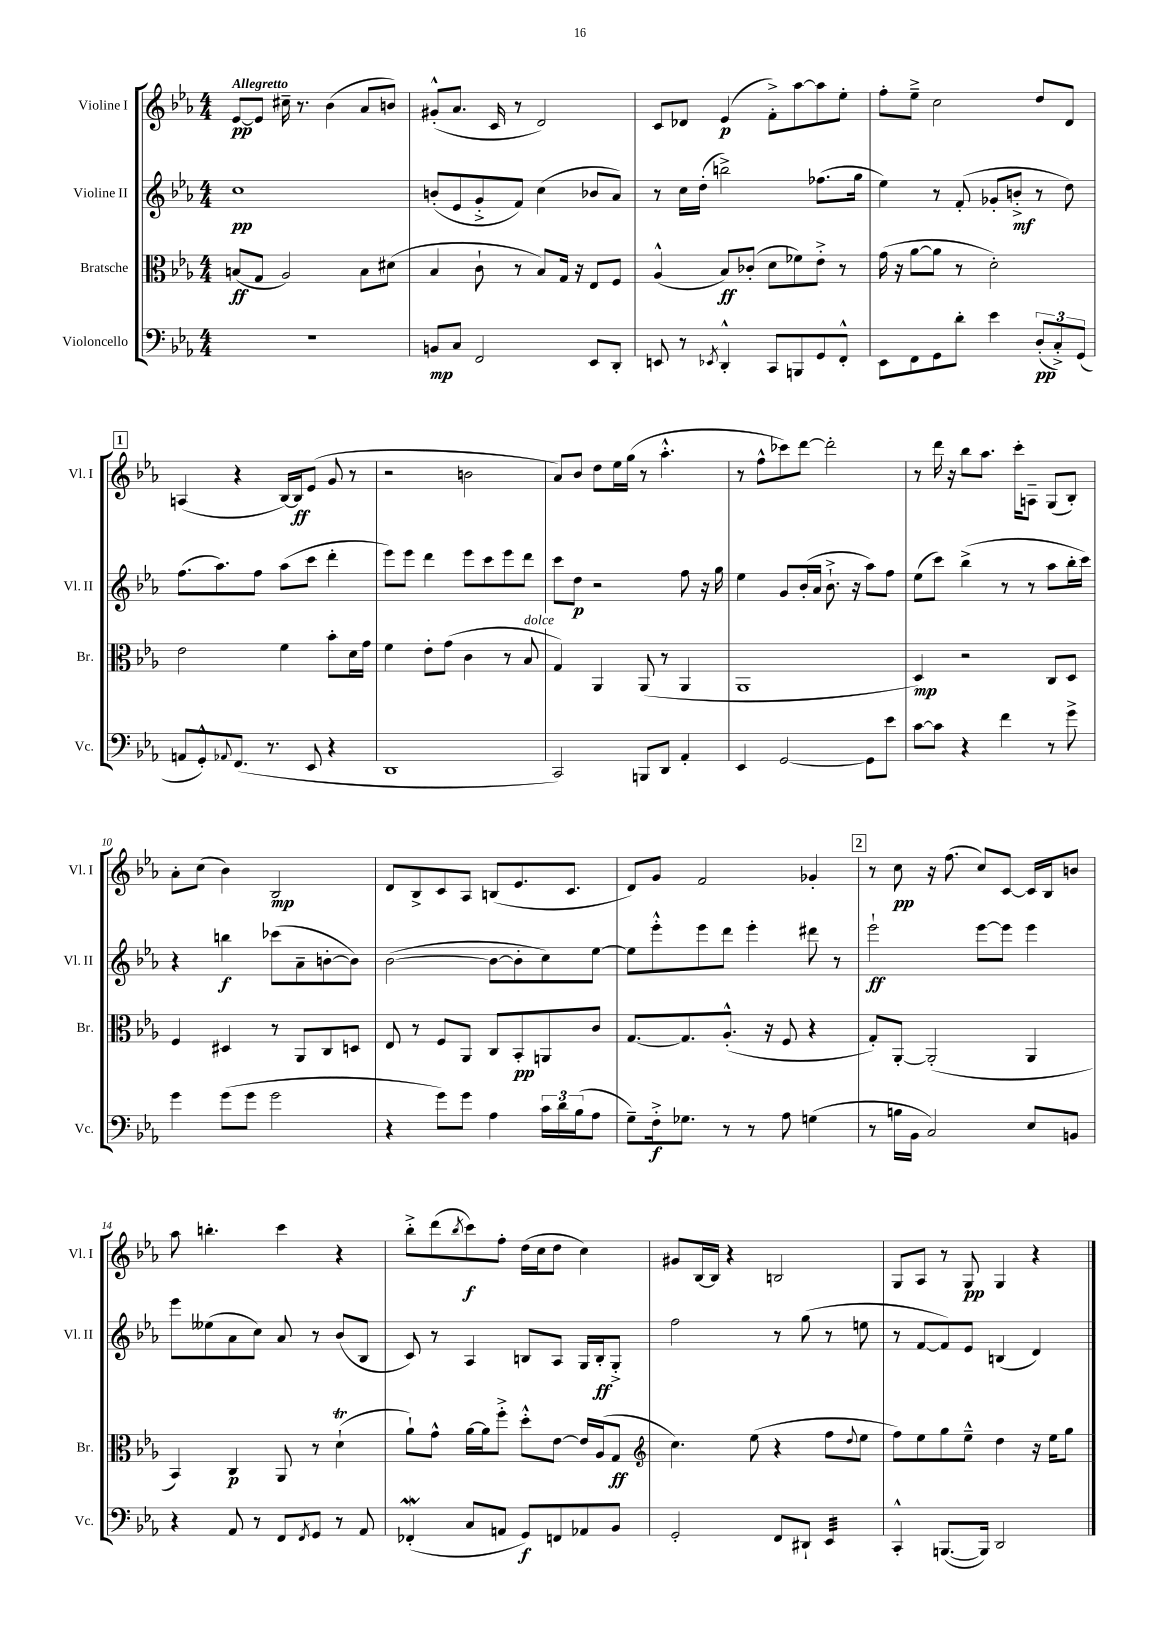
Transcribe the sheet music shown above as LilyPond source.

<<
\new StaffGroup <<
\new Staff = "s0" \with { instrumentName = "Violine I" shortInstrumentName = "Vl. I" } {
    \clef treble \key ees \major \numericTimeSignature \time 4/4 \tempo "Allegretto"
    ees'8~\pp ees'8 cis''16-- r8. bes'4( aes'8 b'8) |
    gis'8-.-^( aes'8. c'16 r8 d'2) |
    c'8 des'8 ees'4\p( f'8-.->) aes''8~ aes''8 ees''8-. |
    f''8-. ees''8---> c''2 d''8 d'8 |
    \mark \markup { \box "1" } a4( r4 bes16~) bes16\ff ees'8( g'8 r8 |
    r2 b'2 |
    aes'8) bes'8 d''8 ees''16 g''16( r8 aes''4.-.-^ |
    r8 f''8-^ ces'''8) d'''8~ d'''2-. |
    r8 d'''16 r16 bes''8 aes''8. c'''16-. a8-- g8( bes8-.) |
    aes'8-. c''8( bes'4) bes2\mp |
    d'8 bes8-> c'8 aes8 b8( ees'8. c'8. |
    d'8) g'8 f'2 ges'4-. |
    \mark \markup { \box "2" } r8 c''8\pp r16 f''8.( c''8) c'8~ c'16 bes16 b'8 |
    aes''8 b''4.-. c'''4 r4 |
    bes''8-.-> d'''8( \acciaccatura { bes''8 } c'''8\f) f''8-. d''16( c''16 d''8 c''4) |
    gis'8 bes16~ bes16 r4 b2 |
    g8 aes8 r8 g8\pp g4 r4 \bar "|." |
}
\new Staff = "s1" \with { instrumentName = "Violine II" shortInstrumentName = "Vl. II" } {
    \clef treble \key ees \major \numericTimeSignature \time 4/4
    c''1\pp |
    b'8-.( ees'8 g'8-.-> f'8) c''4( bes'8 aes'8) |
    r8 c''16 d''16-.( b''2->) fes''8.( g''16 |
    ees''4) r8 f'8-.( ges'8-. b'8-.->\mf r8 d''8) |
    \mark \markup { \box "1" } f''8.( aes''8.) f''8 aes''8( c'''8 d'''4-. |
    ees'''8) ees'''8 d'''4 ees'''8 c'''8 ees'''8 d'''8 |
    c'''8 d''8\p r2 f''8 r16 g''16 |
    ees''4 g'8 bes'16-.( aes'16 bes'8.-!-> r16 aes''8) f''8 |
    ees''8( c'''8) bes''4->( r8 r8 aes''8 bes''16-. c'''16) |
    r4 b''4\f ces'''8( aes'8-- b'8~-. b'8) |
    bes'2~( bes'8~ bes'8-. c''8) ees''8~ |
    ees''8 ees'''8-.-^ ees'''8 d'''8 ees'''4-. dis'''8 r8 |
    \mark \markup { \box "2" } ees'''2-!\ff ees'''8~ ees'''8 ees'''4 |
    ees'''8 eeses''8( aes'8 c''8) aes'8 r8 bes'8( bes8 |
    c'8) r8 aes4 b8 aes8 g16 b16-.\ff g8-.-> |
    f''2 r8 g''8( r8 e''8 |
    r8 f'8~ f'8) ees'8 b4( d'4) \bar "|." |
}
\new Staff = "s2" \with { instrumentName = "Bratsche" shortInstrumentName = "Br." } {
    \clef alto \key ees \major \numericTimeSignature \time 4/4
    b8\ff( g8 aes2) b8 dis'8( |
    bes4 c'8-! r8 bes8) g16 r16 ees8 f8 |
    aes4-^( bes8\ff) ces'8-.( d'8 fes'8) ees'8-.-> r8 |
    g'16( r16 aes'8~ aes'8 r8 d'2-.) |
    \mark \markup { \box "1" } ees'2 f'4 bes'8-. d'16 g'16 |
    f'4 ees'8-. g'8( c'4 r8 bes8^\markup { \italic "dolce" } |
    g4) aes,4 aes,8( r8 aes,4 |
    aes,1 |
    d4\mp) r2 c8 d8 |
    f4 dis4 r8 aes,8 c8 d8 |
    ees8 r8 f8 aes,8 c8 bes,8-.\pp a,8 c'8 |
    g8.~ g8. aes8.-.-^( r16 f8 r4 |
    \mark \markup { \box "2" } g8-.) aes,8~-. aes,2-.( aes,4 |
    bes,4) c4\p aes,8 r8 d'4-!\trill( |
    aes'8-!) g'8-^ aes'16~ aes'16 f''8-.-> d''8-.-^ ees'8~ ees'16 aes16( g8\ff |
    \clef treble c''4.) ees''8( r4 f''8 \appoggiatura { d''8 } ees''8 |
    f''8) ees''8 g''8 ees''8---^ d''4 r16 ees''16 g''8 \bar "|." |
}
\new Staff = "s3" \with { instrumentName = "Violoncello" shortInstrumentName = "Vc." } {
    \clef bass \key ees \major \numericTimeSignature \time 4/4
    R1 |
    b,8\mp c8 f,2 ees,8 d,8-. |
    e,8 r8 \acciaccatura { ees,8 } d,4-.-^ c,8 b,,8 g,8 f,8-.-^ |
    ees,8 f,8 g,8 d'8-. ees'4 \tuplet 3/2 { d8-.\pp( c8-.->) g,8( } |
    \mark \markup { \box "1" } a,8 g,8-.-^) \appoggiatura { aes,8 } f,8.( r8. ees,8 r4 |
    d,1 |
    c,2) b,,8 d,8 aes,4-. |
    ees,4 g,2~ g,8 ees'8 |
    c'8~ c'8 r4 f'4 r8 g'8-> |
    g'4 g'8( g'8 g'2 |
    r4 g'8) g'8 aes4 \tuplet 3/2 { c'16 d'16 bes16( } aes8 |
    g8--) f16-.->\f ges8. r8 r8 aes8 g4( |
    \mark \markup { \box "2" } r8 b16 bes,16 c2) ees8 b,8 |
    r4 aes,8 r8 f,8 \acciaccatura { f,8 } g,8 r8 aes,8 |
    fes,4-.\mordent( c8 a,8 g,8\f) f,8 aes,8 bes,8 |
    g,2-. f,8 dis,8-! ees,4:32 |
    c,4-.-^ b,,8.~( b,,16) d,2 \bar "|." |
}
>>
>>
